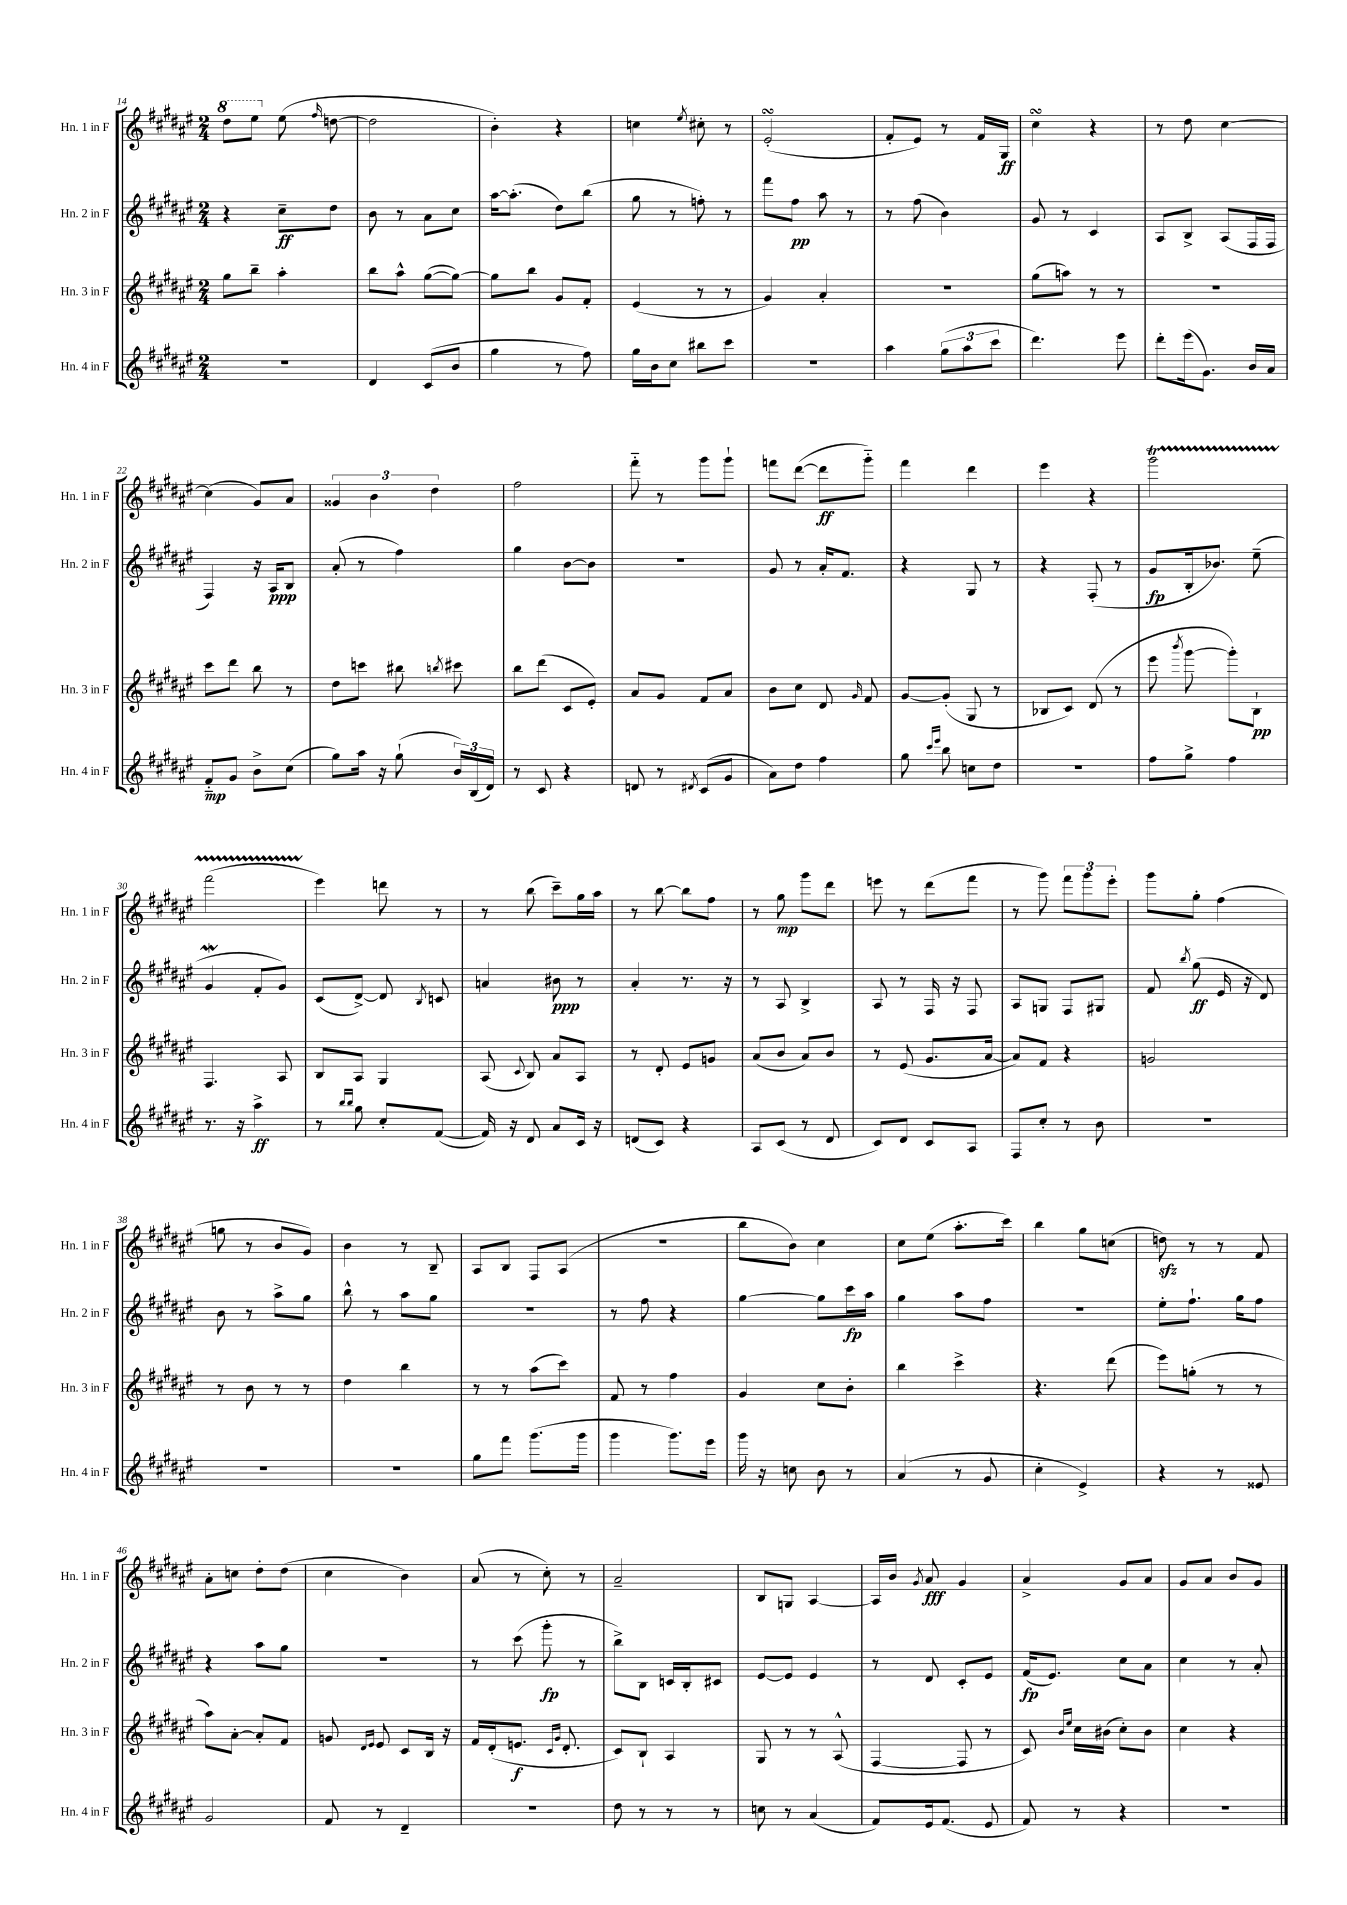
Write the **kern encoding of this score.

**kern	**kern	**kern	**kern
*staff4	*staff3	*staff2	*staff1
*clefG2	*clefG2	*clefG2	*clefG2
*k[f#c#g#d#a#e#]	*k[f#c#g#d#a#e#]	*k[f#c#g#d#a#e#]	*k[f#c#g#d#a#e#]
*M2/4	*M2/4	*M2/4	*M2/4
2r	8gg#	4r	8ddd#
.	8bb~	.	8eee#
.	4aa#'	8cc#~	(8ee#
.	.	.	16qqff#
.	.	8dd#	[8dd
=	=	=	=
4d#	8bb	8b	2dd]
.	8aa#^^	8r	.
(8c#	([8gg#	8a#	.
8b	8gg#_)	8cc#	.
=	=	=	=
4gg#	8gg#]	[16aa#	4b')
.	.	(8.aa#']	.
.	8bb	.	.
8r	8g#	8dd#)	4r
8ff#)	8f#'	(8bb	.
=	=	=	=
16gg#	(4e#	8gg#	4cc
16b	.	.	.
8cc#	.	8r	.
.	.	.	8qee#
8bb#	8r	8ff')	8cc#'
8ccc#	8r	8r	8r
=	=	=	=
2r	4g#)	8fff#	(2e#'
.	.	8ff#	.
.	4a#'	8aa#	.
.	.	8r	.
=	=	=	=
4aa#	2r	8r	8f#'
.	.	(8ff#	8e#)
(12gg#	.	4b)	8r
12aa#	.	.	.
.	.	.	16f#
12ccc#	.	.	.
.	.	.	16G#
=	=	=	=
4.ddd#)	(8gg#	8g#	4cc#
.	8aa)	8r	.
.	8r	4c#	4r
8eee#	8r	.	.
=	=	=	=
8ddd#'	2r	8A#	8r
(16eee#	.	8B^	8dd#
8.g#)	.	.	.
.	.	(8A#	[4cc#
16b	.	16F#	.
16a#	.	16F#	.
=	=	=	=
8f#'~	8ccc#	4F#)	(4cc#]
8g#	8ddd#	.	.
8b^	8bb	16r	8g#)
.	.	16A#	.
(8cc#	8r	8B	8a#
=	=	=	=
8gg#)	8dd#	(8a#'	6g##
16aa#	8ccc	8r	.
.	.	.	6b
16r	.	.	.
(8gg#`	8bb#	4ff#)	.
.	.	.	6dd#
.	8qbb	.	.
24b)	8ccc#	.	.
(24B	.	.	.
24d#)	.	.	.
=	=	=	=
8r	8bb	4gg#	2ff#
8c#	(8ddd#	.	.
4r	8c#	[8b	.
.	8e#')	8b]	.
=	=	=	=
8d	8a#	2r	8fff#'~
8r	8g#	.	8r
8qd#	.	.	.
(8c#	8f#	.	8ggg#
8g#	8a#	.	8ggg#`
=	=	=	=
8a#)	8b	8g#	8fff
8dd#	8cc#	8r	([8ddd#
4ff#	8d#	16a#'	8ddd#]
.	.	8.f#	.
.	16qqg#	.	.
.	8f#	.	8ggg#'~)
=	=	=	=
8gg#	[8g#	4r	4fff#
16qqccc#	.	.	.
16qqeee#	.	.	.
8bb	(8g#']	.	.
8cc	8G#	8G#	4ddd#
8dd#	8r	8r	.
=	=	=	=
2r	8B-	4r	4eee#
.	8c#)	.	.
.	(8d#	(8F#'	4r
.	8r	8r	.
=	=	=	=
8ff#	8eee#	8g#	2ggg#
.	8qbbb	.	.
8gg#^	[8ggg#	16B'	.
.	.	8.b-)	.
4ff#	8ggg#'])	.	.
.	8B`	(8ee#~	.
=	=	=	=
8.r	4.F#	4g#	(2fff#
16r	.	.	.
4aa#^	.	8f#'	.
.	8A#	8g#)	.
=	=	=	=
8r	8B	(8c#	4eee#)
16qqbb	.	.	.
16qqbb	.	.	.
8gg#	8A#	[8d#^)	.
8cc#'	4G#	8d#]	8ddd
.	.	8qB	.
([8f#	.	8c	8r
=	=	=	=
16f#])	(8A#	4a	8r
16r	.	.	.
.	8qqc#	.	.
8d#	8B)	.	(8bb
8a#	8a#	8b#	8ccc#~)
16c#	8A#	8r	16gg#
16r	.	.	16aa#
=	=	=	=
(8d	8r	4a#'	8r
8c#)	8d#'	.	[8bb
4r	8e#	8.r	8bb]
.	8g	.	8ff#
.	.	16r	.
=	=	=	=
8A#	(8a#	8r	8r
(8c#	8b	8A#	8gg#
8r	8a#)	4B^	8ggg#
8d#	8b	.	8ddd#
=	=	=	=
8c#)	8r	8A#	8eee
8d#	(8e#	8r	8r
8c#	8.g#	16F#	(8ddd#
.	.	16r	.
8A#	.	8F#	8fff#
.	[16a#	.	.
=	=	=	=
8F#	8a#])	8A#	8r
8cc#'	8f#	8G	8ggg#)
8r	4r	8F#	12fff#
.	.	.	12ggg#
8b	.	8G#	.
.	.	.	12eee#'
=	=	=	=
2r	2g	8f#	8ggg#
.	.	8qbb	.
.	.	(8gg#	8gg#'
.	.	16e#	(4ff#
.	.	16r	.
.	.	8d#)	.
=	=	=	=
2r	8r	8b	8gg
.	8b	8r	8r
.	8r	8aa#^	8b
.	8r	8gg#	8g#)
=	=	=	=
2r	4dd#	8bb^^	4b
.	.	8r	.
.	4bb	8aa#	8r
.	.	8gg#	8B~
=	=	=	=
8gg#	8r	2r	8A#
8fff#	8r	.	8B
(8.ggg#	(8aa#	.	8F#
.	8ccc#)	.	(8A#
16ggg#	.	.	.
=	=	=	=
4ggg#	8f#	8r	2r
.	8r	8ff#	.
8.ggg#)	4ff#	4r	.
16eee#	.	.	.
=	=	=	=
16ggg#	4g#	[4gg#	8bb
16r	.	.	.
8cc	.	.	8b)
8b	8cc#	8gg#]	4cc#
8r	8b'	16ccc#	.
.	.	16aa#	.
=	=	=	=
(4a#	4bb	4gg#	8cc#
.	.	.	(8ee#
8r	4ccc#^	8aa#	8.aa#'
8g#	.	8ff#	.
.	.	.	16ccc#)
=	=	=	=
4cc#'	4.r	2r	4bb
4e#^)	.	.	8gg#
.	(8ddd#	.	(8cc
=	=	=	=
4r	8eee#)	8ee#'	8dd)
.	(8gg'	8.ff#`	8r
8r	8r	.	8r
.	.	16gg#	.
8e##	8r	8ff#	8f#
=	=	=	=
2g#	8aa#)	4r	8a#'
.	[8a#'	.	8cc
.	8a#']	8aa#	8dd#'
.	8f#	8gg#	(8dd#
=	=	=	=
8f#	8g	2r	4cc#
.	16qqd#	.	.
.	16qqe#	.	.
8r	8e#	.	.
4d#~	8c#	.	4b)
.	16B	.	.
.	16r	.	.
=	=	=	=
2r	16f#	8r	(8a#
.	(16d#'	.	.
.	8.e	(8ccc#	8r
.	.	8ggg#'	8cc#')
.	16qqc#	.	.
.	16qqg#	.	.
.	8.d#'	.	.
.	.	8r	8r
=	=	=	=
8dd#	8c#)	8bb^)	2a#~
8r	8B`	8B	.
8r	4A#	16c	.
.	.	16B'	.
8r	.	8c#	.
=	=	=	=
8cc	8G#	[8e#	8B
8r	8r	8e#]	8G
(4a#	8r	4e#	[4A#
.	(8A#^^	.	.
=	=	=	=
8f#)	[4F#	8r	16A#]
.	.	.	16b
.	.	.	8qg#
16e#	.	8d#	8a#
(8.f#	.	.	.
.	8F#]	8c#'	4g#
8e#	8r	8e#	.
=	=	=	=
8f#)	8c#)	(16f#	4a#^
.	.	8.e#)	.
.	16qqb	.	.
.	16qqee#	.	.
8r	16cc#	.	.
.	(16b#	.	.
4r	8cc#')	8cc#	8g#
.	8b#	8a#	8a#
=	=	=	=
2r	4cc#	4cc#	8g#
.	.	.	8a#
.	4r	8r	8b
.	.	8a#'	8g#
==	==	==	==
*-	*-	*-	*-
